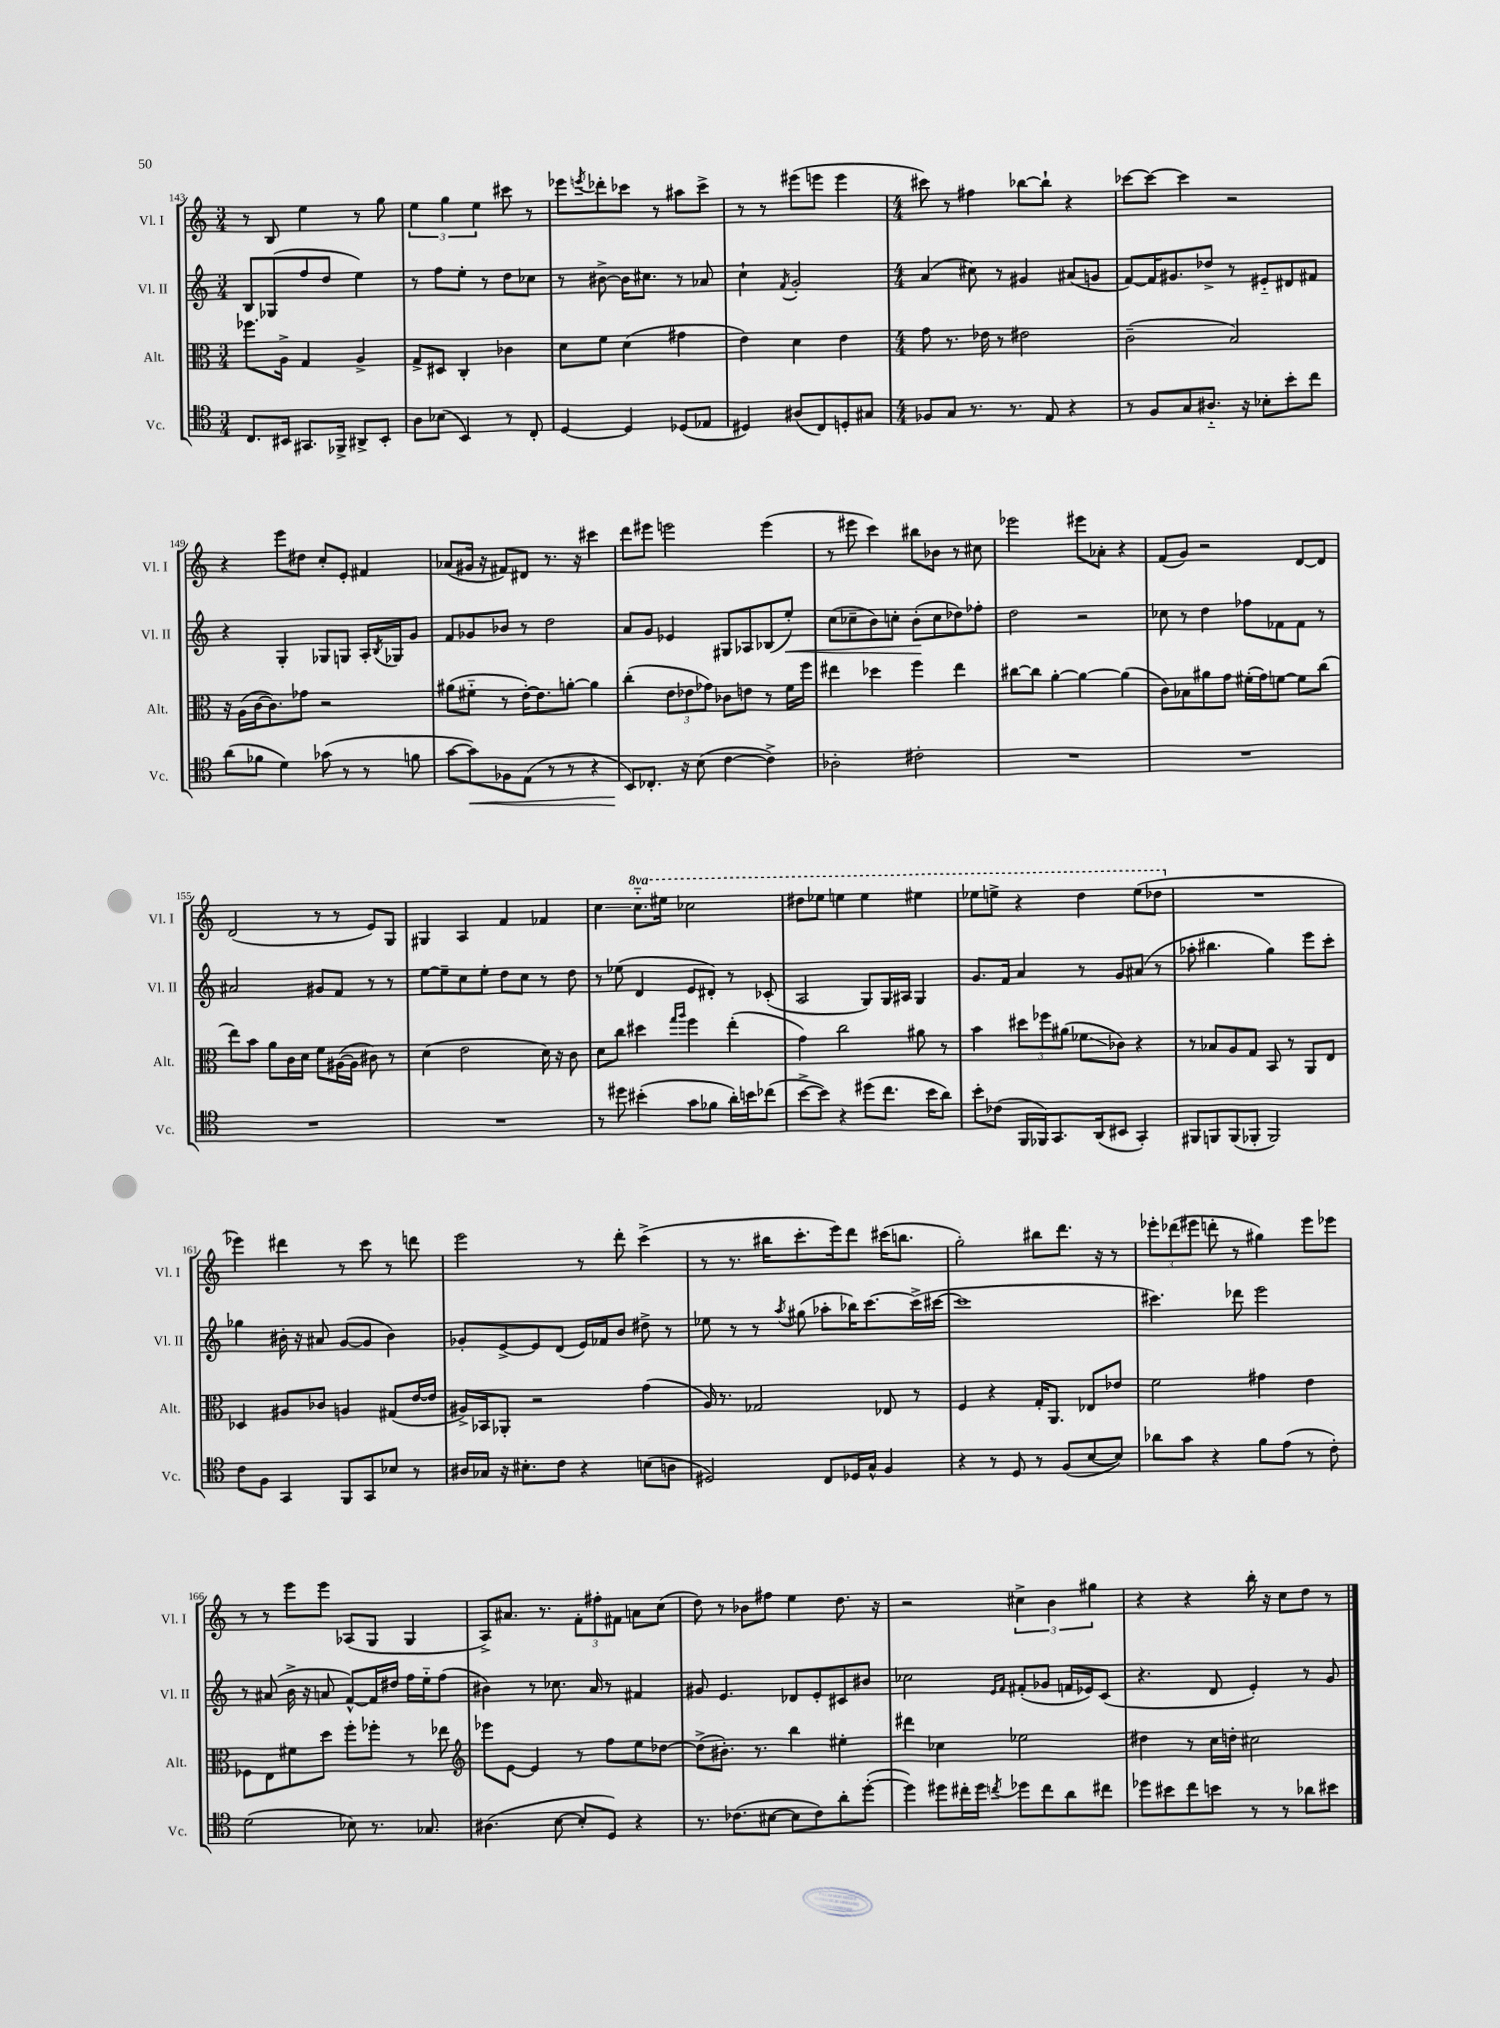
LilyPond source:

<<
\new StaffGroup <<
\new Staff = "s0" \with { instrumentName = "Vl. I" shortInstrumentName = "Vl. I" } {
    \clef treble \key c \major \numericTimeSignature \time 3/4 \set Staff.ottavationMarkups = #ottavation-simple-ordinals
    r8 b8 e''4 r8 g''8 |
    \tuplet 3/2 { e''4 g''4 e''4 } cis'''8 r8 |
    ees'''8 \acciaccatura { e'''8 } des'''8-. ces'''8 r8 ais''8 ces'''8-> |
    r8 r8 eis'''8( e'''8 e'''4 |
    \numericTimeSignature \time 4/4 cis'''8) r8 fis''4 bes''8~ bes''8-! r4 |
    ces'''8~ ces'''8~ ces'''4 r2 |
    r4 e'''8 dis''8 c''8-. e'8-. fis'4 |
    aes'8( gis'16 r16 fis'8) dis'8 r8. r16 cis'''4 |
    d'''8 eis'''8 e'''2 e'''4( |
    r8 eis'''8 c'''4) bis''8 bes'8 r8 cis''8 |
    ees'''2 eis'''8 aes'8-. r4 |
    f'8( g'8) r2 d'8~ d'8 |
    d'2( r8 r8 e'8) g8 |
    gis4 a4 f'4 fes'4 |
    c''4\glissando \ottava #1 c'''8.-_ eis'''16 ces'''2 |
    dis'''8 ees'''8 e'''4 e'''4 eis'''4 |
    ees'''8 e'''8-> r4 d'''4 e'''8( des'''8 \ottava #0 |
    R1 |
    ees'''4) dis'''4 r8 c'''8 r8 d'''8 |
    e'''2 r8 d'''8-. c'''4->( |
    r8 r8. bis''16 c'''8.-. e'''16) d'''8 cis'''16( b''8. |
    g''2-.) bis''8 d'''8. r16 r8 |
    \tuplet 3/2 { ees'''8-. des'''8( eis'''8 } d'''8-. r8 gis''4) eis'''8 ees'''8 |
    r8 r8 e'''8 e'''8 aes8( g8 g4 |
    a8->) ais'8. r8. \tuplet 3/2 { f'8-. fis''8-. fis'8 } a'8 c''8( |
    d''8) r8 bes'8 fis''8 e''4 d''8. r16 |
    r2 \tuplet 3/2 { cis''4-> b'4 gis''4 } |
    r4 r4 b''16-. r16 c''8 d''8 r8 \bar "|." |
}
\new Staff = "s1" \with { instrumentName = "Vl. II" shortInstrumentName = "Vl. II" } {
    \clef treble \key c \major \numericTimeSignature \time 3/4
    b8 ges8( f''8 d''8 e''4) |
    r8 f''8 e''8-. r8 d''8 ces''8 |
    r8 bis'8~-> bis'16 cis''8. r8 aes'8 |
    c''4-! \acciaccatura { f'8 } g'2-. |
    \numericTimeSignature \time 4/4 a'4( cis''8) r8 gis'4 ais'8( g'8 |
    f'8~) f'16 gis'8. des''8-> r8 eis'8-_ dis'8 fis'8 |
    r4 g4-. ges8 g8 a16-. \acciaccatura { b8 } ges16 g'8 |
    f'8 ges'8 bes'8 r8 d''2 |
    a'8 g'8 ees'4 gis8 aes8 bes8( e''8-.\<) |
    c''8( ces''8-- b'8) c''8-. b'8-.\!( c''8 des''8) fes''8-. |
    d''2 r2 |
    ces''8 r8 d''4 fes''8 fes'8 fes'8 r8 |
    ais'2 gis'8 f'8 r8 r8 |
    e''8~ e''8-- c''8 e''8-. d''8 c''8 r8 d''8 |
    r8 ees''8( d'4 e'8 dis'8-.) r8 ces'8-.( |
    a2 g8) g16 ais16 g4 |
    g'8. f'16 a'4 r8 g'8 ais'8( r8 |
    aes''8-. bis''4. g''4) e'''8 c'''8-. |
    ges''4 bis'16-. r16 ais'8 g'8~( g'8 bis'4) |
    ges'8-. e'8~-> e'8 d'8( e'16) fes'16 b'8 dis''8-> r8 |
    ees''8 r8 r8 \acciaccatura { a''8 } gis''8( aes''8-. bes''16) c'''8.~ c'''16->( cis'''16~ |
    cis'''1 |
    cis'''4.) des'''8 e'''2 |
    r8 ais'8( b'16-> r16 a'8 f'8~-^) f'16 dis''16 f''16 e''16-_ f''8( |
    bis'4) r8 ces''8. a'16 r8 fis'4 |
    gis'8 e'4. des'8 e'8-. cis'8 bis'8 |
    ces''2 \grace { e'16 f'16 } fis'8-.( ges'8 f'16 ees'16) c'8( |
    r4. d'8 e'4-.) r8 g'8 \bar "|." |
}
\new Staff = "s2" \with { instrumentName = "Alt." shortInstrumentName = "Alt." } {
    \clef alto \key c \major \numericTimeSignature \time 3/4
    fes''8. a16-> g4 a4-> |
    g8-> dis8 c4-. ces'4 |
    d'8 f'8 d'4( gis'4 |
    e'4) d'4 e'4 |
    \numericTimeSignature \time 4/4 g'8 r8. ees'16 r8 eis'2 |
    c'2--( b2) |
    r16 a16( c'16~ c'8.) ges'8 r2 |
    ais'8( fis'8-_ r8 e'16~-.) e'8. a'8~-. a'4 |
    c''4-.( \tuplet 3/2 { e'8 ees'8 ges'8) } ces'8 e'8 r8 f'16 f''16 |
    eis''4 des''4 f''4 eis''4 |
    cis''8~ cis''8 a'4~-. a'4~ a'4( |
    c'8) bes8 ais'8 g'8 fis'16-.( g'16) f'8~ f'8 c''8( |
    e''8) b'8 a'8 c'16 d'16 f'8 ais16~( ais16 cis'8) r8 |
    d'4( e'2 d'16) r16 c'8 |
    d'8 c''8 dis''4 \grace { g''16 a''16 } f''4 e''4-.( |
    g'4) c''2 ais'8 r8 |
    b'4 \tuplet 3/2 { dis''8 fes''8 ais'8( } fes'8\glissando ces'8) r4 |
    r8 bes8 a8 g8 b,8 r8 a,8 e8 |
    des4 ais8 ces'8 a4 gis8( e'16~ e'16 |
    ais16->) bes,16 aes,8-. r2 g'4( |
    a16) r8. ges2 ees8 r8 |
    f4 r4 g16-. a,8. ees8 ees'8 |
    f'2 gis'4 e'4 |
    fes8 e8 fis'8 d''8 f''8-. fes''8-. r8 ees''8 |
    \clef treble ees'''8 e'8~ e'4 r8 f''8 e''8 des''8~ |
    des''8->( bis'8.-.) r8. b''4 eis''4-. |
    dis'''4 ces''4 ees''2 |
    dis''4 r8 c''16 d''16-. cis''2 \bar "|." |
}
\new Staff = "s3" \with { instrumentName = "Vc." shortInstrumentName = "Vc." } {
    \clef tenor \key c \major \numericTimeSignature \time 3/4
    c8. bis,16 gis,8. fes,16-> ais,8-> bis,8-. |
    a8 bes8( b,4) r8 c8-. |
    d4~ d4 des8( ees8 |
    dis4) ais8( c8) d8-. gis8 |
    \numericTimeSignature \time 4/4 fes8 g8 r8. r8. e8 r4 |
    r8 f8 g8 ais8.-_ r16 bes8-. b'8-. c''8 |
    a'8( fes'8 d'4) ges'8( r8 r8 f'8 |
    g'8~ g'8\<) fes8 e8( r8 r8 r4 |
    b,8\!) ces8.-. r16 b8( c'4~ c'4->) |
    aes2-. cis'2-. |
    R1 |
    R1 |
    R1 |
    R1 |
    r8 dis''8 bis'4-.( g'8 fes'8 a'16-.) b'16 ces''8( |
    b'8~-> b'8) r4 dis''8( c''8. b'16 a'8) |
    b'8-. ces'8( f,16 fes,16) g,8. a,16( bis,8 g,4-.) |
    fis,8 f,8 f,8( fes,8-. fes,2) |
    c'8 f8 g,4 f,8 g,8 bes8 r8 |
    ais16 ges16 r16 bis8.-. c'8 r4 b8( a8 |
    dis2) c8 des16 g16-^ f4 |
    r4 r8 d8 r8 f8( b8~ b8) |
    aes'8 g'8 r4 f'8 e'8( r8 c'8-.) |
    d'2( bes8) r8. ges8. |
    ais4.( b8~ b8-. d8) r4 |
    r8. ces'8.( bis8~ bis8 ces'8) a'8-. d''8~-.( |
    d''4) dis''8 cis''16-. dis''16 \acciaccatura { c''8 } des''8 c''8 a'8 cis''8 |
    des''8 bis'8 c''8 b'8 r8 r8 aes'8 bis'8 \bar "|." |
}
>>
>>
\layout { \context { \Score currentBarNumber = #143 } }
